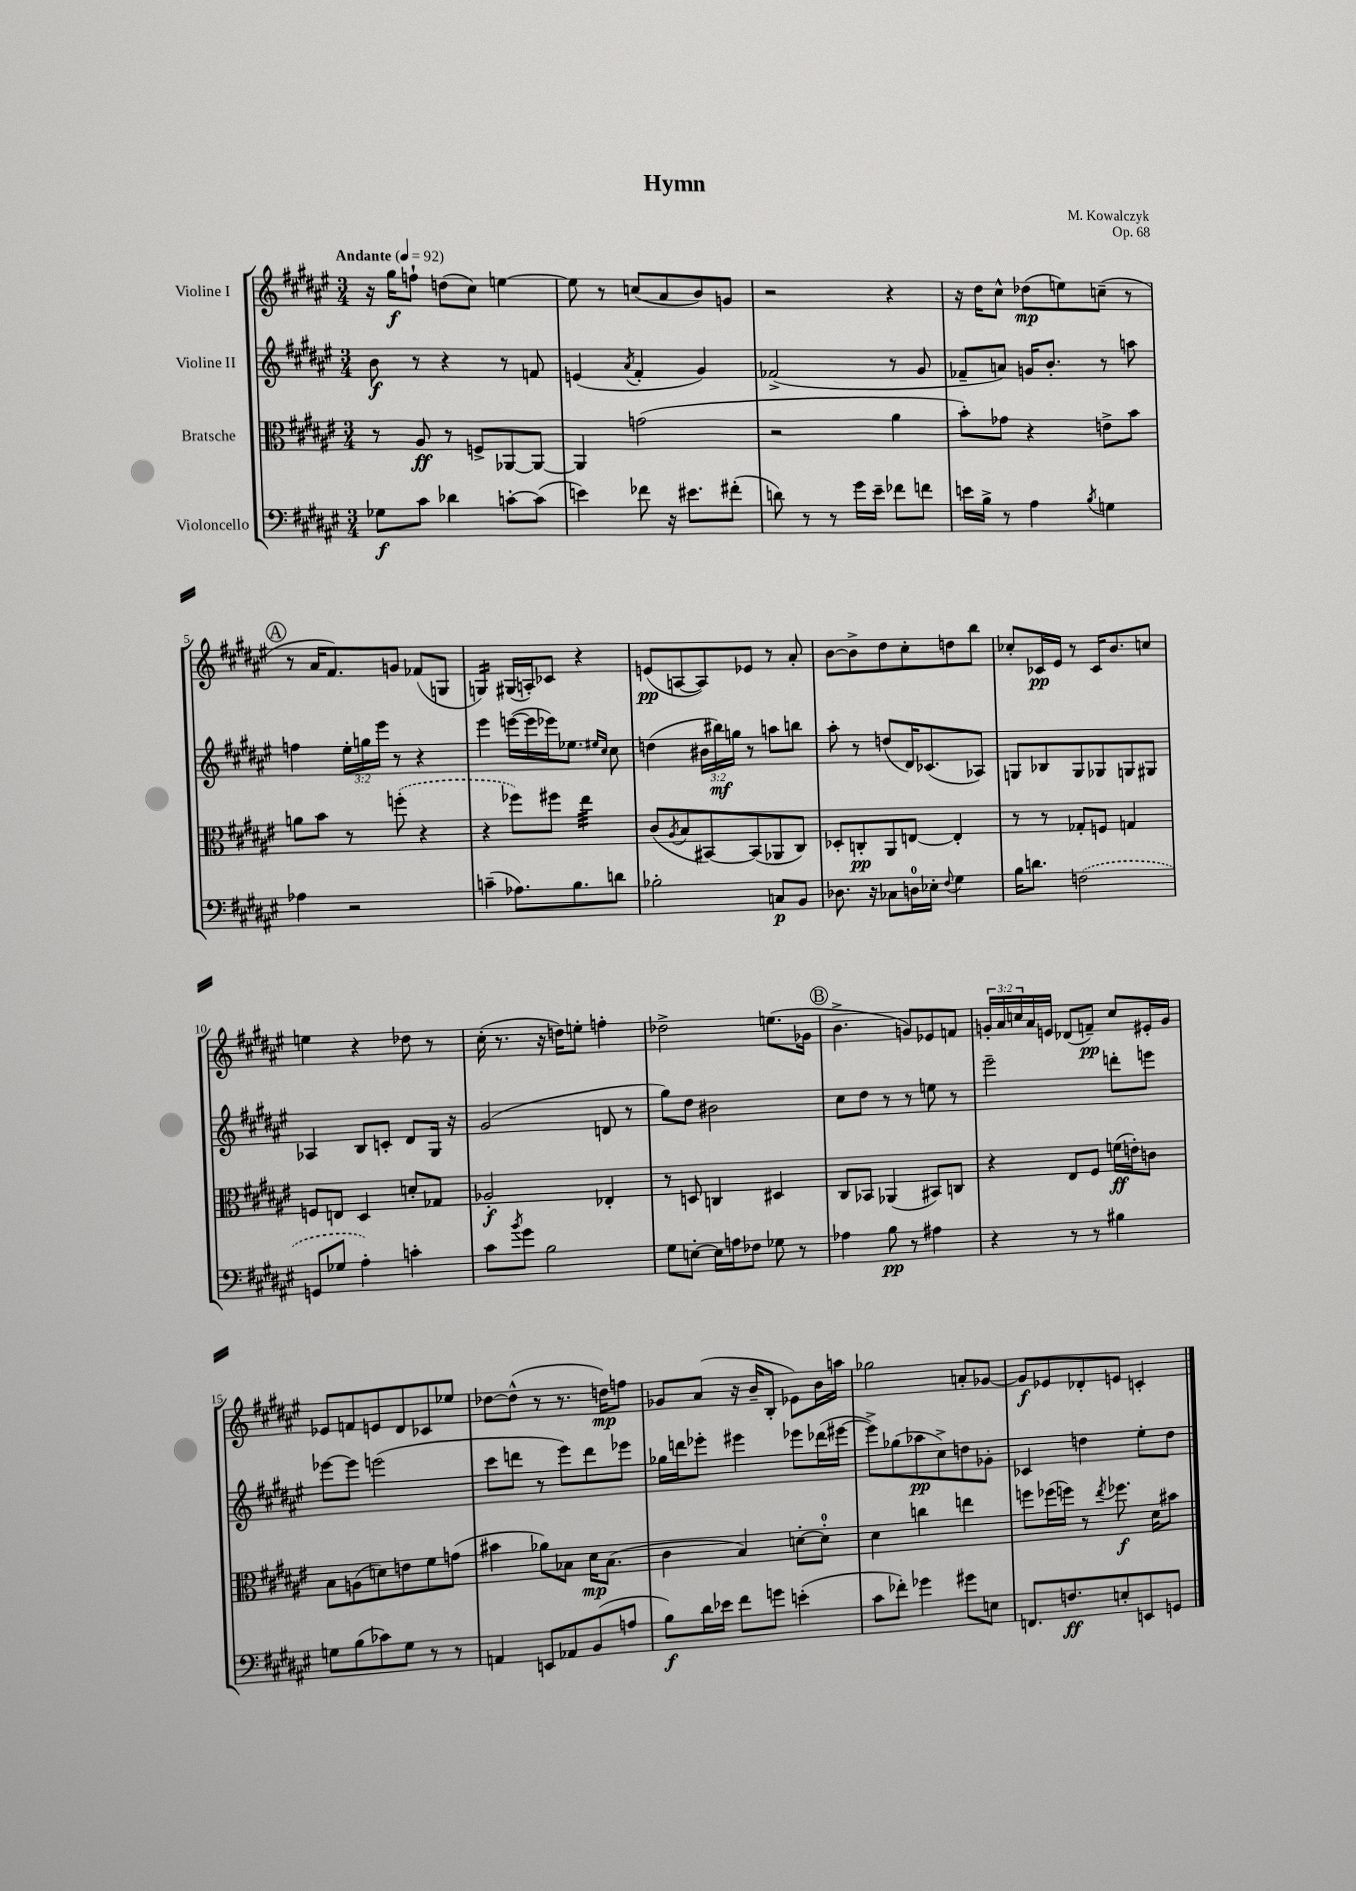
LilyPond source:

\header { title = "Hymn" composer = "M. Kowalczyk" opus = "Op. 68" }
<<
\new StaffGroup <<
\new Staff = "s0" \with { instrumentName = "Violine I" } {
    \clef treble \key fis \major \numericTimeSignature \time 3/4 \override Staff.TupletNumber.text = #tuplet-number::calc-fraction-text \tempo "Andante" 4 = 92
    r16 gis''16\f f''8-! d''8( cis''8) e''4~ |
    e''8 r8 c''8( ais'8 b'8) g'8 |
    r2 r4 |
    r16 dis''16 cis''8-^ des''8\mp( e''8) c''8--( r8 |
    \mark \markup { \circle "A" } r8 ais'16 fis'8.) g'8 fes'8( g8 |
    g4:16) gis16( a16-.) ces'8 r4 |
    e'8\pp( a8~ a8) ees'8 r8 ais'8-. |
    b'8~ b'8-> dis''8 cis''8-. d''8 b''8 |
    ces''8-. ces'16\pp eis'16 r8 ces'16 b'8. c''8 |
    e''4 r4 des''8 r8 |
    cis''16-.( r8. r16 d''16) e''8-. f''4-. |
    des''2-> e''8.( ges'16 |
    \mark \markup { \circle "B" } b'4.-> g'8) ees'8 f'8 |
    \tuplet 3/2 { g'16-. ais'16 c''16 } ais'16 e'16 des'8( f'8--\pp) c''8 eis'16-. g'16 |
    ees'8 f'8 e'8 dis'8 ces'8 ees''8 |
    des''8~ des''8-^( r8 r8. d''16\mp) f''8 |
    ges'8 ais'8( r16 b'16-- b8-. ees'8) b'16 a''16 |
    ges''2 a'8-. ges'8~ |
    ges'8\f ees'8 des'8-. e'8 c'4-. \bar "|." |
}
\new Staff = "s1" \with { instrumentName = "Violine II" } {
    \clef treble \key fis \major \numericTimeSignature \time 3/4 \override Staff.TupletNumber.text = #tuplet-number::calc-fraction-text
    b'8\f r8 r4 r8 f'8 |
    e'4( \acciaccatura { ais'8 } fis'4-. gis'4) |
    fes'2->( r8 gis'8 |
    fes'8-- a'8) g'16 b'8.-. r8 a''8 |
    \mark \markup { \circle "A" } f''4 \tuplet 3/2 { eis''16-. g''16 eis'''16 } r8 r4 |
    eis'''4 e'''16~( e'''16 ees'''16) ees''8. \grace { eis''16 cis''16 } cis''8 |
    d''4( \tuplet 3/2 { bis'16 bis''16\mf) g''16 } r8 a''8 b''8 |
    ais''8-. r8 d''8( dis'16) ces'8.( aes8) |
    g8 bes8 g8 ges8 g8 gis8 |
    aes4 b8 c'8-. dis'8 gis16 r16 |
    gis'2( d'8 r8 |
    gis''8) dis''8 bis'2 |
    \mark \markup { \circle "B" } cis''8 dis''8 r8 r8 e''8 r8 |
    eis'''2-- d'''8-. e'''8 |
    ees'''8~ ees'''8 e'''2( |
    cis'''8 d'''8 r8 eis'''8) d'''8 ees'''8 |
    ges''16 d'''16 ees'''8-. eis'''4 ees'''8 des'''16( eis'''16~ |
    eis'''8->) ges''8( aes''8\pp cis''8->) d''8 ges'8-. |
    ces'4 d''4 eis''8-. d''8 \bar "|." |
}
\new Staff = "s2" \with { instrumentName = "Bratsche" } {
    \clef alto \key fis \major \numericTimeSignature \time 3/4
    r8 ais8\ff r8 f8-> aes,8~ aes,8~ |
    aes,4 g'2( |
    r2 ais'4 |
    b'8-.) ges'8 r4 e'8-> b'8 |
    \mark \markup { \circle "A" } a'8 b'8 r8 \once \slurDashed f''8-.( r4 |
    r4 fes''8) fis''8 eis''4:32 |
    cis'8( \acciaccatura { ais8 } b8 bis,8~) bis,8( aes,8 cis8) |
    des8-. c8-.\pp ais,8 e8~ e4-. |
    r8 r8 ges8-. f8 g4 |
    f8 e8 dis4 d'8-. ges8 |
    aes2-.\f ees4-. |
    r8 d8 c4 dis4 |
    \mark \markup { \circle "B" } cis8 bes,8 aes,4( bis,8) c8 |
    r4 eis8 fis8 f'16\ff( e'16-.) c'8 |
    b8 a8( d'8) e'8 fis'8 g'8( |
    bis'4 aes'8) bes8 dis'16\mp bes8.( |
    cis'4 b4) d'8~-. d'8-0-. |
    dis'4 c''4 e''4 |
    f''8 fes''16( f''16) r8 \acciaccatura { eis''8 } fes''8.\f dis'16 bis'8 \bar "|." |
}
\new Staff = "s3" \with { instrumentName = "Violoncello" } {
    \clef bass \key fis \major \numericTimeSignature \time 3/4
    ges8\f cis'8 des'4 c'8~-. c'8( |
    e'4) fes'8 r16 eis'8. fis'8-.( |
    d'8) r8 r8 gis'16 eis'16-- fes'8 f'8 |
    e'16 b16-> r8 ais4 \acciaccatura { b8 } g4 |
    \mark \markup { \circle "A" } aes4 r2 |
    c'4--( aes8.) b8. d'8 |
    bes2-. c8\p b,8 |
    des8. r16 ces8 d16-0 ees16-. \appoggiatura { fis8 } gis4 |
    b16 d'8. \once \slurDashed f2( |
    g,8 ges8 ais4-.) c'4-. |
    cis'8 \acciaccatura { b'8 } gis'8 b2 |
    gis8 e8~-. e16 a16 fes8 ges8 r8 |
    \mark \markup { \circle "B" } aes4 b8\pp r8 ais4 |
    r4 r8 r8 bis4 |
    g8 b8( ces'8) g8 r8 r8 |
    a,4 e,8 aes,8 b,8( a8 |
    b8\f) dis'16 ees'16 fis'8 g'8 e'4-.( |
    cis'8 fes'8-.) ges'4 gis'8 e8 |
    f,8. f8.\ff e8-. e,8 g,8 \bar "|." |
}
>>
>>
